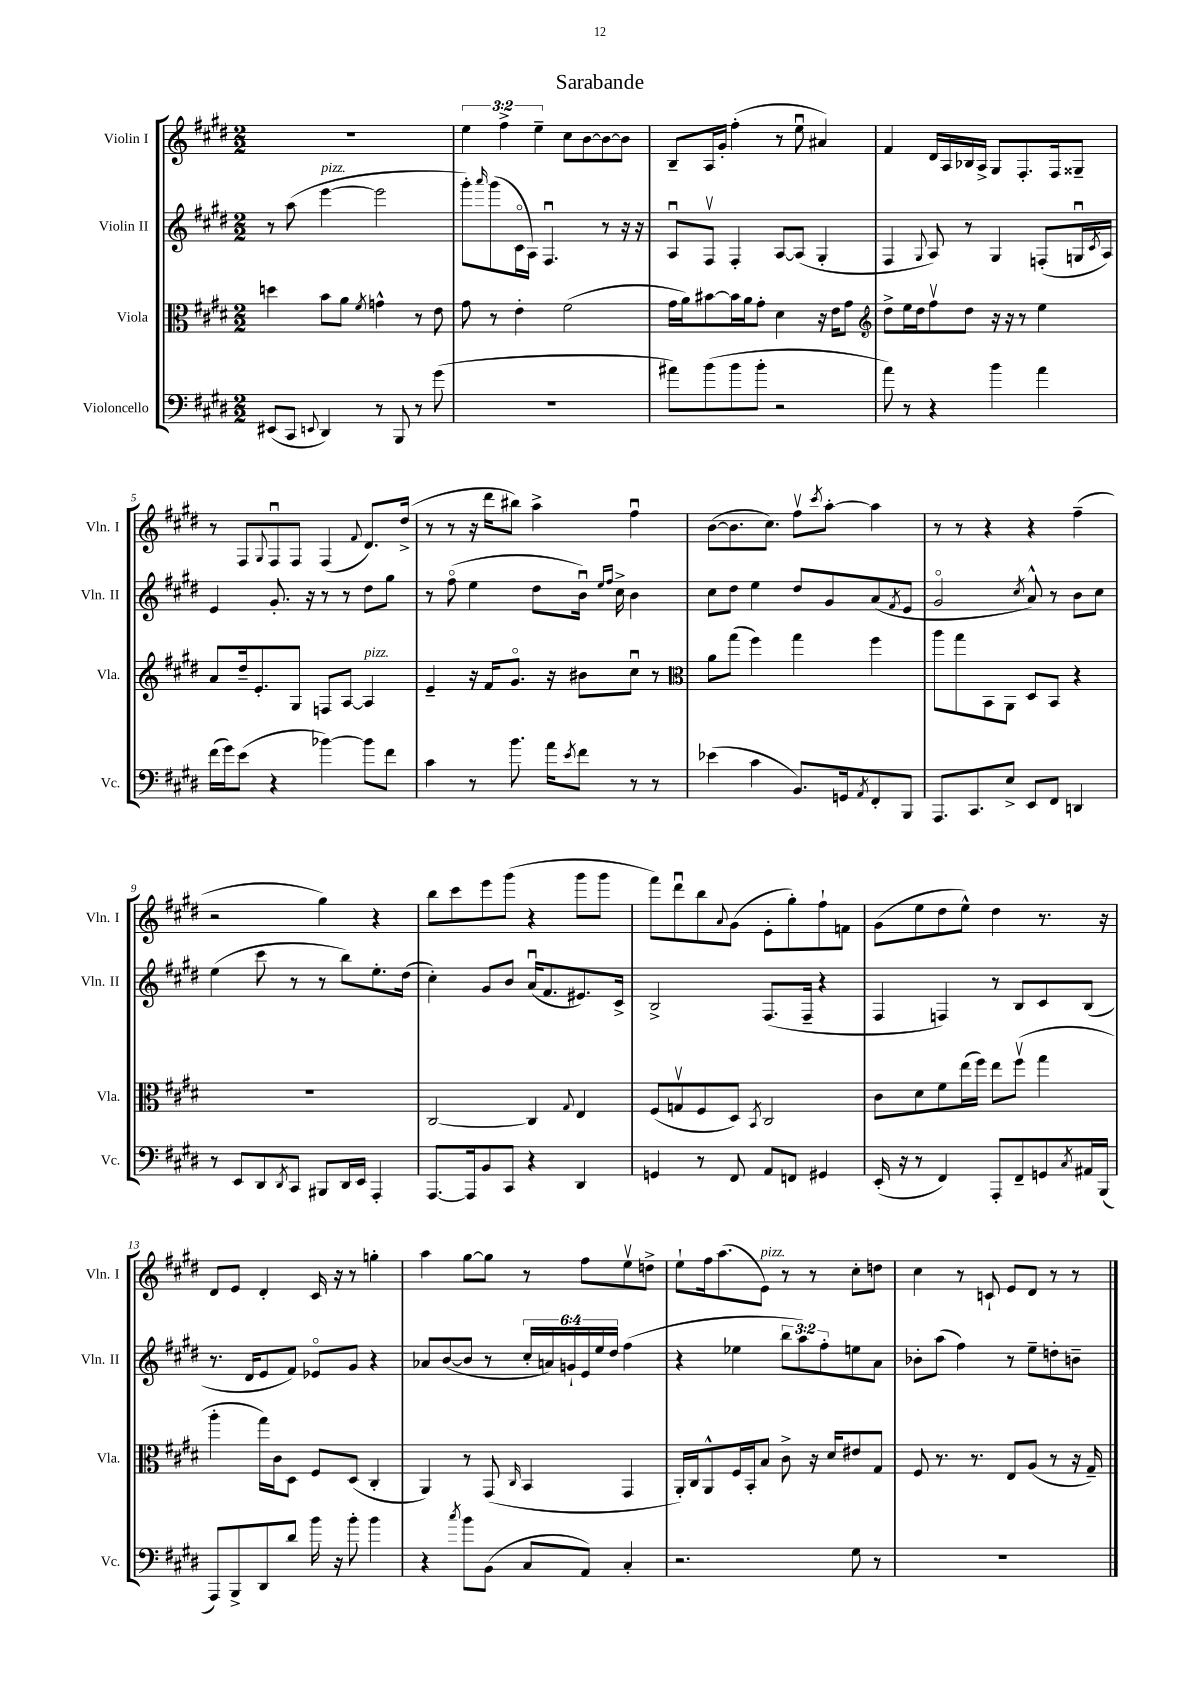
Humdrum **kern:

**kern	**kern	**kern	**kern
*staff4	*staff3	*staff2	*staff1
*clefF4	*clefC3	*clefG2	*clefG2
*k[f#c#g#d#]	*k[f#c#g#d#]	*k[f#c#g#d#]	*k[f#c#g#d#]
*M2/2	*M2/2	*M2/2	*M2/2
(8EE#/L	4dd\	8r	1r
8CC#/J	.	(8aa\	.
8qqEE/	.	.	.
4DD#/)	8b\L	[4eee\	.
.	8a\J	.	.
.	8qf#/	.	.
8r	4g^^\	2eee\]	.
8BBB/	.	.	.
8r	8r	.	.
(8g#\	8e\	.	.
=	=	=	=
1r	8g#\	8ggg#'\L)	6ee\
.	.	16qqaaa/	.
.	8r	(8ggg#\	.
.	.	.	6ff#^\
.	4e'\	16c#o\L	.
.	.	16A\JJ)	.
.	.	.	6ee~\
.	.	4.F#u/	.
.	(2f#\	.	8cc#\L
.	.	.	[8b\
.	.	8r	8b\_
.	.	16r	8b\]J
.	.	16r	.
=	=	=	=
8a#\L)	16g#\LL	8Au/L	8B~/L
.	16a\J)	.	.
(8b\	[8b#\	8F#v/J	16A/L
.	.	.	16g#'/JJ
8b\	16b#\]L	4F#'/	(4ff#'\
.	16a\J	.	.
8b'\J	8g#'\J	.	.
2r	4d#\	[8A/L	8r
.	.	(8A/]J	8eeu\
.	16r	4G#'/	4a#/)
.	16e\LK	.	.
.	8g#\J	.	.
=	=	=	=
*	*clefG2	*	*
8a\)	8dd#^\L	4F#/	4f#/
8r	16ee\L	.	.
.	16dd#\J	.	.
.	.	8qqG#/	.
4r	8ff#v\	8A/)	16d#/LL
.	.	.	16A/
.	8dd#\J	8r	16B-/
.	.	.	16A^/JJ
4b\	16r	4G#/	8G#/L
.	16r	.	.
.	8r	.	8.F#'/
4a\	4ee\	(8F'/L	.
.	.	.	16F#/k
.	.	16Gu/L	8G##~/J
.	.	8qc#/	.
.	.	16A/JJ)	.
=	=	=	=
(16f#\LL	8a/L	4e/	8r
16g#\J)	.	.	.
(8e\J	16dd#~/k	.	8F#/L
.	8.e'/	.	.
.	.	.	8qqG#/
4r	.	8.g#'/	8F#u/
.	8G#/J	.	8F#/J
.	.	16r	.
[4b-\)	8F/L	8r	(4F#/
.	[8A/J	8r	.
.	.	.	8qqf#/
8b-\]L	4A/]	8dd#\L	8.d#/L)
8f#\J	.	8gg#\J	.
.	.	.	(16dd#^/Jk
=	=	=	=
4c#\	4e~/	8r	8r
.	.	(8ff#o\	8r
8r	16r	4ee\	16r
.	16f#/LK	.	16ddd#\LK
8.b\	8.g#o/J	.	8bb#\J)
.	.	8dd#\L	4aa^\
16a\LK	16r	.	.
8qe/	.	.	.
8f#\J	8b#\L	16bu\Jk)	.
.	.	16qqee/LL	.
.	.	16qqff#/JJ	.
.	.	16cc#^\	.
8r	8cc#u\J	4b\	4ff#u\
8r	8r	.	.
=	=	=	=
*	*clefC3	*	*
(4e-\	8a\L	8cc#\L	([8b\L
.	(8gg#\J	8dd#\J	8.b\]
4c#\	4ff#\)	4ee\	.
.	.	.	8.cc#\J)
8.BB/L)	4gg#\	8dd#/L	8ff#v\L
.	.	.	8qccc#/
.	.	8g#/	[8aa'\J
16GG/k	.	.	.
8qAA/	.	.	.
8FF#'/	4ff#\	(8a/	4aa\]
.	.	8qf#/	.
8BBB/J	.	8e/J	.
=	=	=	=
8.AAA/L	8aa\L	2g#o/	8r
.	8gg#\	.	8r
8.CC#/	.	.	.
.	8BB\	.	4r
8E^/J	8AA\J	.	.
.	.	8qcc#/	.
8EE/L	8D#/L	8a^^/)	4r
8FF#/J	8BB/J	8r	.
4DD/	4r	8b\L	(4ff#~\
.	.	8cc#\J	.
=	=	=	=
8r	1r	(4ee\	2r
8EE/L	.	.	.
8DD#/	.	8ccc#\	.
8qDD#/	.	.	.
8CC#/J	.	8r	.
8BBB#/L	.	8r	4gg#\)
16DD#/L	.	8bb\L)	.
16EE/JJ	.	.	.
4AAA'/	.	8.ee'\	4r
.	.	(16dd#\Jk	.
=	=	=	=
[8.AAA/L	[2C#/	4cc#'\)	8bb\L
.	.	.	8ccc#\
16AAA/]k	.	.	.
8BB/	.	8g#/L	8eee\
8CC#/J	.	8b/J	(8ggg#\J
4r	4C#/]	(16au/LK	4r
.	.	8.f#/	.
.	8qqG#/	.	.
4DD#/	4E/	8.e#/)	8ggg#\L
.	.	.	8ggg#\J
.	.	16c#^/Jk	.
=	=	=	=
4GG/	(8F#/L	2B^/	8fff#\L)
.	8Gv/	.	8ddd#u\
8r	8F#/	.	8bb\
.	.	.	8qqa/
8FF#/	8D#/J)	.	(8g#\J
.	8qBB/	.	.
8AA/L	2C#/	(8.F#/L	8e'\L
8FF/J	.	.	8gg#'\)
.	.	16F#~/Jk	.
4GG#/	.	4r	8ff#`\
.	.	.	8f\J
=	=	=	=
(16EE'/	8c#\L	4F#/	(8g#\L
16r	.	.	.
8r	8d#\	.	8ee\
4FF#/)	8f#\	4F/)	8dd#\
.	(16ee\L	.	8ee^^\J)
.	16ff#\JJ)	.	.
8AAA'/L	8ee\L	8r	4dd#\
8FF#~/	(8ff#v\J	8B/L	.
8GG/	4gg#\	8c#/	8.r
8qC#/	.	.	.
16AA#/L	.	(8B/J	.
(16BBB/JJ	.	.	16r
=	=	=	=
8AAA/L)	4aa'\	8.r	8d#/L
8BBB^/	.	.	8e/J
.	.	16d#/LK	.
8DD#/	16gg#\LL)	8e/	4d#'/
.	16c#\J	.	.
8d#/J	8D#\J	8f#/J)	.
16b\	8F#/L	8e-o/L	16c#/
16r	.	.	16r
8b'\	(8D#/J	8g#/J	8r
4b\	4C#'/	4r	4gg'\
=	=	=	=
4r	4AA/)	8a-/L	4aa\
.	.	([8b/	.
8qcc#/	.	.	.
8b\L	8r	8b/]J	[8gg#\L
(8BB\J	(8GG#/	8r	8gg#\]J
.	16qqC#/	.	.
8C#/L	4BB/	24cc#'/LL	8r
.	.	24a/)	.
.	.	24g`/	.
8AA/J)	.	24e/	8ff#\L
.	.	24ee/	.
.	.	24dd#/JJ	.
4C#'/	4GG#/	(4ff#\	8eev\
.	.	.	8dd^\J
=	=	=	=
2.r	16AA'/LL)	4r	8ee`\L
.	16C#/J	.	.
.	8AA^^/	.	16ff#\k
.	.	.	(8.aa\
.	16F#/L	4ee-\	.
.	16BB'/J	.	.
.	8B/J	.	8e\J)
.	8c#^\	12bb\L	8r
.	.	12aa\)	.
.	16r	.	8r
.	.	12ff#'\	.
.	16d#/LK	.	.
8G#\	8e#/	8ee\	8cc#'\L
8r	8G#/J	8a\J	8dd\J
=	=	=	=
1r	8F#/	8b-'\L	4cc#\
.	8.r	(8aa\J	.
.	.	4ff#\)	8r
.	8.r	.	.
.	.	.	8c`/
.	8E/L	8r	8e/L
.	(8A/J	8ee~\L	8d#/J
.	8r	8dd'\	8r
.	16r	8b~\J	8r
.	16G#~/)	.	.
==	==	==	==
*-	*-	*-	*-
